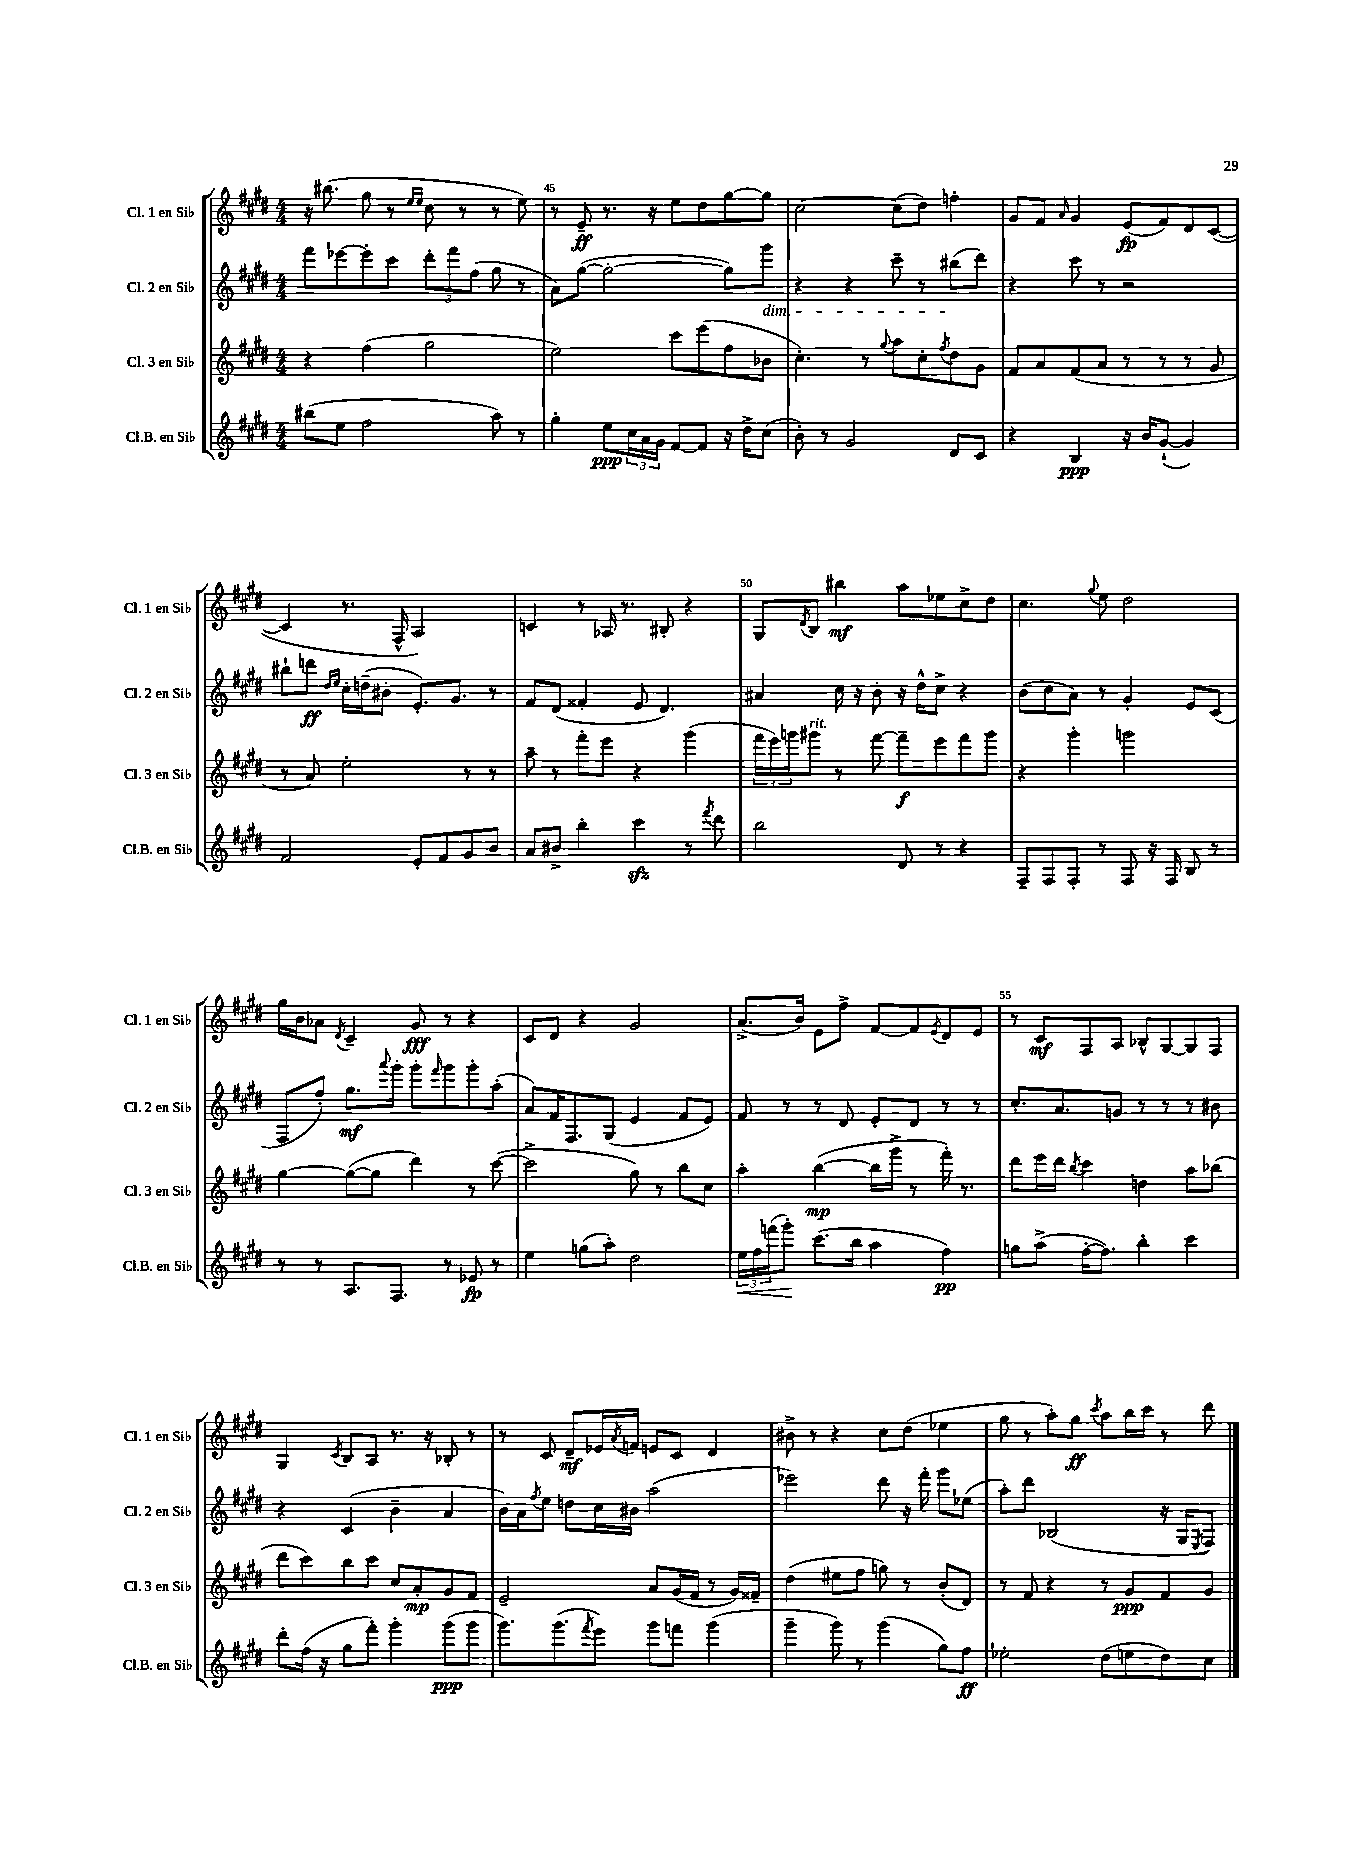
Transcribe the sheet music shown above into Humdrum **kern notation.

**kern	**kern	**kern	**kern
*staff4	*staff3	*staff2	*staff1
*clefG2	*clefG2	*clefG2	*clefG2
*k[f#c#g#d#]	*k[f#c#g#d#]	*k[f#c#g#d#]	*k[f#c#g#d#]
*M4/4	*M4/4	*M4/4	*M4/4
(8bb#	4r	8fff#	16r
.	.	.	(8.bb#
8ee	.	[8eee-	.
2ff#	(4ff#	8eee-']	8gg#
.	.	8ccc#	8r
.	.	.	16qqee
.	.	.	16qqee
.	2gg#	12ddd#'	8cc#
.	.	12fff#	.
.	.	.	8r
.	.	(12ff#	.
8aa)	.	8gg#	8r
8r	.	8r	8ee)
=	=	=	=
4gg#'	2ee)	8a)	8r
.	.	([8gg#	8e~
8ee	.	2gg#'_	8.r
24cc#	.	.	.
24a	.	.	.
.	.	.	16r
24g#	.	.	.
[8f#	8ccc#	.	8ee
8f#]	(8eee	.	8dd#
16r	8ff#	8gg#])	[8gg#
16dd#^	.	.	.
(8cc#	8b-	8ggg#	8gg#]
=	=	=	=
8b')	4.cc#')	4r	[2cc#
8r	.	.	.
2g#	.	4r	.
.	8r	.	.
.	8qqgg#	.	.
.	8aa	8ccc#~	(8cc#]
.	8cc#'	8r	8dd#)
.	8qff#	.	.
8d#	8dd#	(8bb#	4ff'
8c#	8g#	8ddd#)	.
=	=	=	=
4r	8f#	4r	8g#
.	8a	.	8f#
.	.	.	16qqa
4B	(8f#	8ccc#	4g#
.	8a	8r	.
16r	8r	2r	(8e
16b	.	.	.
([8g#`	8r	.	8f#)
4g#])	8r	.	8d#
.	8g#	.	([8c#
=	=	=	=
2f#	8r	8bb#`	4c#]
.	8a)	8ddd	.
.	.	16qqdd#	.
.	.	16qqee	.
.	2ee'	16cc#'	8.r
.	.	(16dd~	.
.	.	8b#'	.
.	.	.	16F#^^
8e'	.	8.e')	2A)
8f#	.	.	.
.	.	8.g#	.
8g#	8r	.	.
8b	8r	8r	.
=	=	=	=
8a	8aa~	8f#	4c
8b#^	8r	(8d#	.
4bb'	8fff#'	4f##'	8r
.	8eee	.	16A-
.	.	.	8.r
4ccc#	4r	8e	.
.	.	4.d#)	8B#'
8r	(4ggg#	.	4r
8qfff#	.	.	.
8ddd#	.	.	.
=	=	=	=
2bb	24fff#	4a#	8G#
.	24eee)	.	.
.	24ggg	.	.
.	.	.	8qd#
.	8ggg#	.	8B
.	8r	16cc#	4bb#
.	.	16r	.
.	[8fff#	8b'	.
8d#	8fff#~]	16r	8aa
.	.	16dd#^^	.
8r	8eee	8cc#^	8ee-
4r	8fff#	4r	8cc#^
.	8ggg#	.	8dd#
=	=	=	=
8F#~	4r	(8b	4.cc#
8F#	.	8cc#	.
8F#'	4ggg#'	8a)	.
.	.	.	8qqgg#
8r	.	8r	8ee
8F#	2ggg	4g#'	2dd#
16r	.	.	.
16F#	.	.	.
8B	.	8e	.
8r	.	(8c#	.
=	=	=	=
8r	[4gg#	8F#	16gg#
.	.	.	16b
8r	.	8ff#')	8a-
.	.	.	8qd#
8.A	(8gg#_	8.gg#	4c#~
.	8gg#]	.	.
.	.	8qqaaa	.
8.F#	.	16ggg#'	.
.	4ddd#)	8ggg#'	8g#
.	.	16qqfff#	.
8r	.	8ggg#	8r
8e-	8r	8ggg#'	4r
8r	([8ccc#	(8aa'	.
=	=	=	=
4ee	2ccc#^]	8a)	8c#
.	.	16f#	8d#
.	.	8.F#	.
(8gg	.	.	4r
8aa')	.	(8G#	.
2dd#	8gg#)	4e	2g#
.	8r	.	.
.	8bb	8f#	.
.	8cc#	8e)	.
=	=	=	=
24ee	4aa'	8f#	(8.a^
24ff#	.	.	.
(24fff	.	.	.
8ggg#')	.	8r	.
.	.	.	16b)
(8.ccc#	([4bb	8r	8e
.	.	8d#	8ff#^
16bb	.	.	.
4aa	16bb]	8e'	[8f#
.	16ggg#^	.	.
.	8r	8d#	8f#]
.	.	.	8qe
4ff#)	16fff#')	8r	8d#
.	8.r	.	.
.	.	8r	8e
=	=	=	=
8gg	8ddd#	8.cc#'	8r
(8aa^	16eee	.	8c#
.	16ddd#	8.a	.
.	8qbb	.	.
[16ff#'	4ccc#	.	8F#
8.ff#])	.	.	.
.	.	8g	8A
4bb'	4dd	8r	8B-^^
.	.	8r	[8G#
4ccc#	8aa	8r	8G#]
.	(8bb-	8b#	8F#
=	=	=	=
8ddd#'	8ddd#	4r	4G#
(16ff#	8ccc#)	.	.
16r	.	.	.
.	.	.	8qc#
8gg#	8bb	(4c#	8B
8fff#')	8ccc#	.	8A
4ggg#'	8cc#	4b~	8.r
.	8a'	.	.
.	.	.	16r
(8ggg#	8g#	4a	8B-'
8ggg#	8f#	.	8r
=	=	=	=
8.ggg#)	2e~	16b)	8r
.	.	16a	.
.	.	8qff#	.
.	.	8ee	8c#
(8.ggg#	.	.	.
.	.	8dd	8d#~
8qfff#	.	.	.
8eee)	.	16cc#	16e-
.	.	.	8qa
.	.	16b#	16f
8ggg#	8a	(2aa	8e
8fff	(16g#	.	8c#
.	16f#	.	.
(4ggg#	8r	.	4d#
.	16g#)	.	.
.	16f##~	.	.
=	=	=	=
4ggg#~	(4dd#	2eee-)	8b#^
.	.	.	8r
8ggg#)	8ee#	.	4r
8r	8ff#	.	.
(4ggg#	8gg)	8ddd#	8cc#
.	8r	16r	(8dd#
.	.	16fff#'	.
8gg#)	(8b'	8ggg#	4ee-
8ff#	8d#)	(8ee-	.
=	=	=	=
2ee-'	8r	8aa')	8gg#
.	8f#	8ddd#	8r
.	4r	(2B-	8aa')
.	.	.	8gg#
.	.	.	8qccc#
(8dd#	8r	.	8aa
8ee	8g#	.	16bb
.	.	.	16ccc#
8dd#)	8f#	16r	8r
.	.	16G#	.
.	.	8qE	.
8cc#	8g#	8F#)	8ddd#
==	==	==	==
*-	*-	*-	*-
